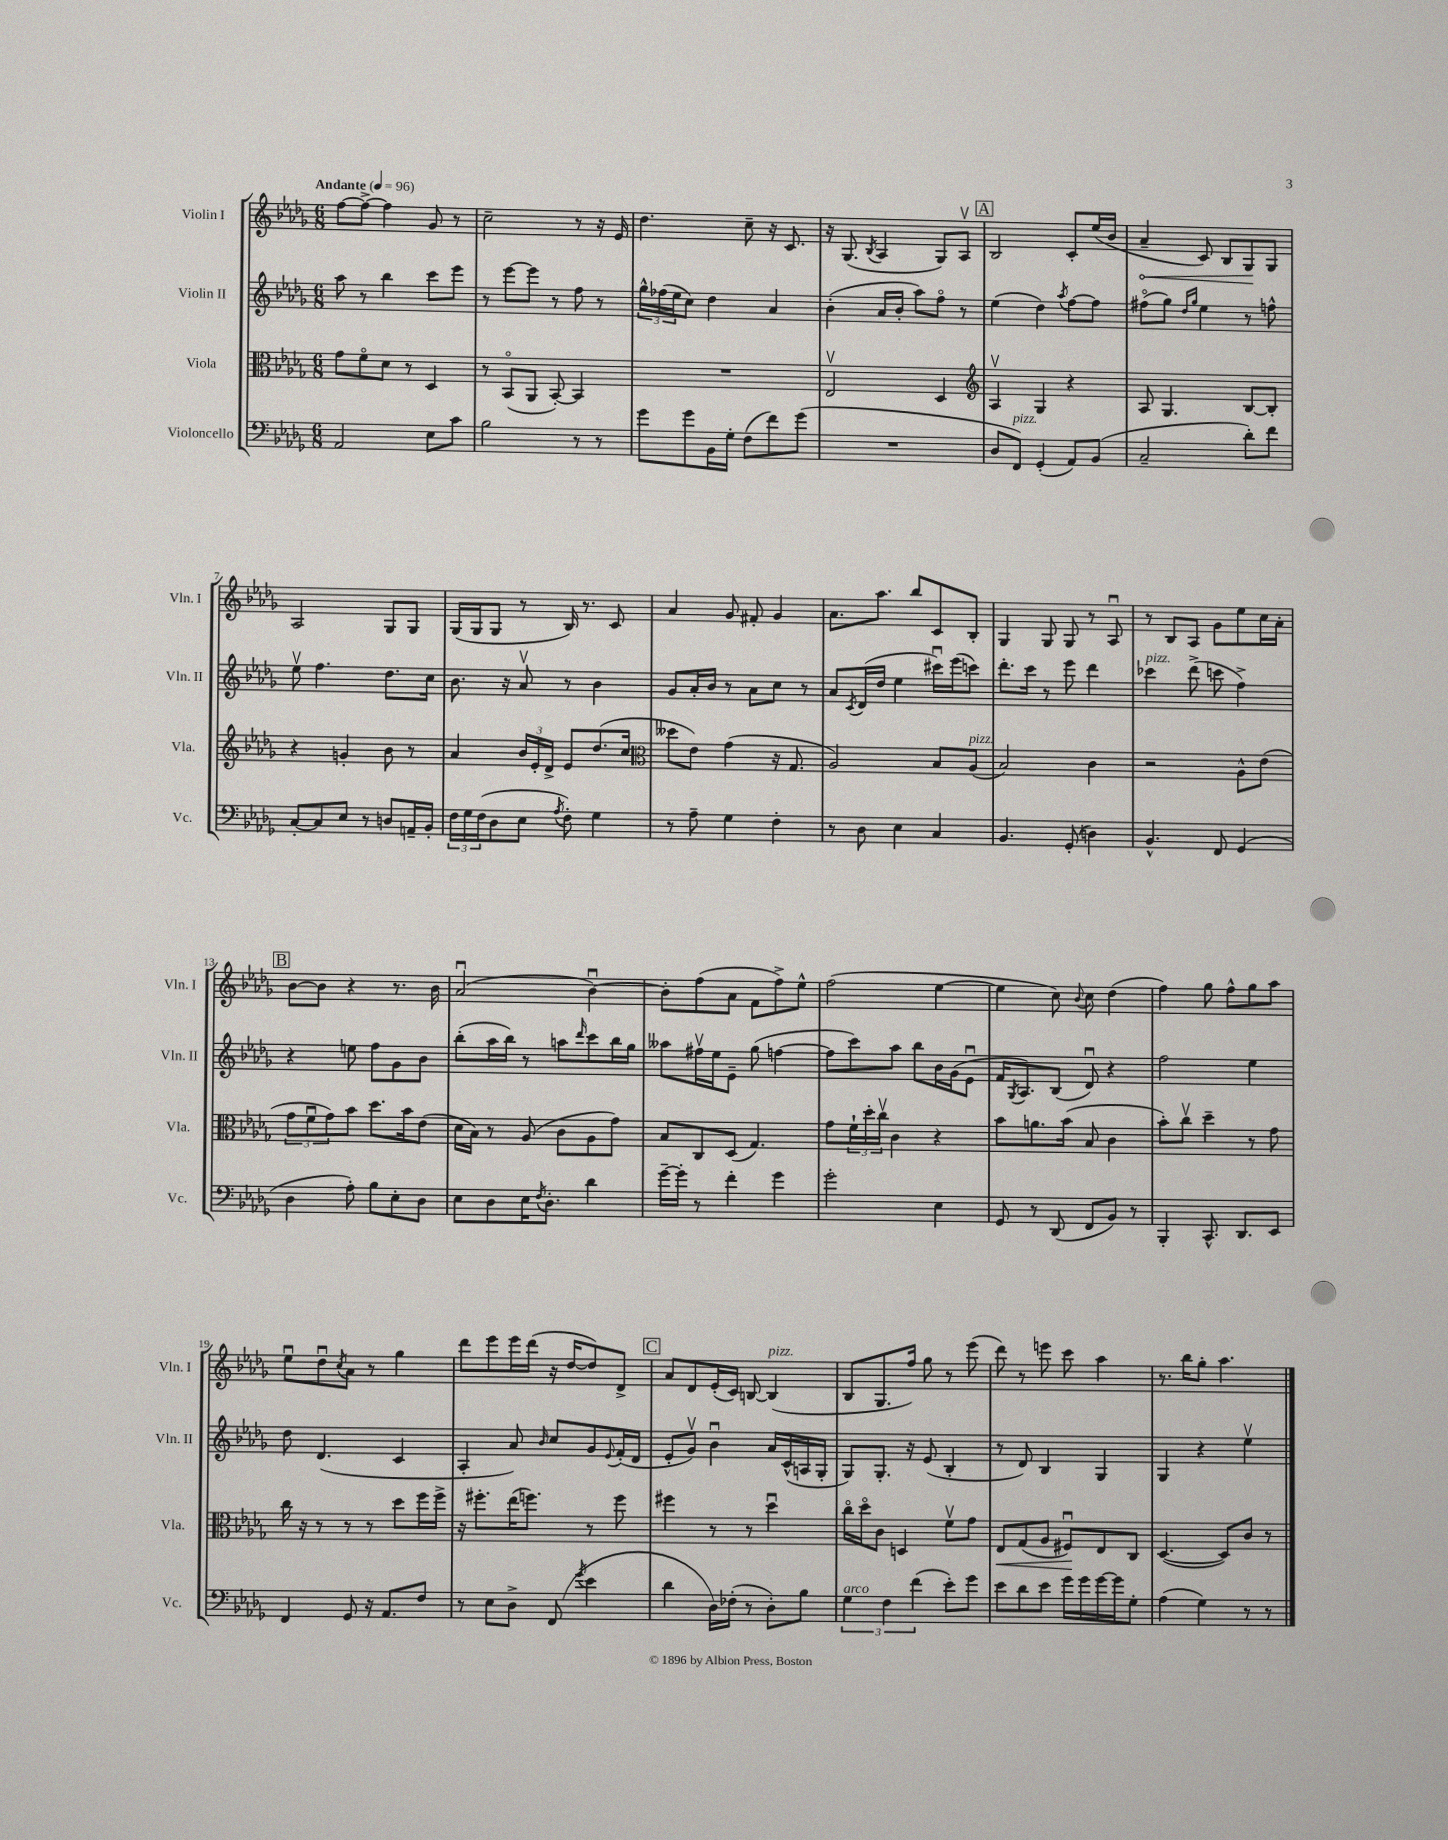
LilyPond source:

<<
\new StaffGroup <<
\new Staff = "s0" \with { instrumentName = "Violin I" shortInstrumentName = "Vln. I" } {
    \clef treble \key des \major \numericTimeSignature \time 6/8 \tempo "Andante" 4 = 96
    f''8~ f''8~-> f''4 ges'8 r8 |
    c''2-- r8 r16 ees'16 |
    des''4. c''8-- r16 c'8. |
    r16 ges8.( \acciaccatura { bes8 } aes4 ges8) aes8\upbow |
    \mark \markup { \box "A" } bes2 c'8-. ees''16( bes'16 |
    \once \override Hairpin.circled-tip = ##t aes'4--\< c'8) bes8 ges8\! ges8 |
    aes2 ges8 ges8 |
    ges16( ges16 ges8 r8 bes16) r8. c'8 |
    aes'4 ges'8 fis'8-. ges'4 |
    aes'8. aes''8. bes''8 c'8 bes8-. |
    ges4 ges8 ges8 r8 aes8\downbow |
    r8 bes8 aes8 ges'8 ees''8 c''16 aes'16-. |
    \mark \markup { \box "B" } bes'8~ bes'8 r4 r8. bes'16 |
    aes'2\downbow( bes'4~\downbow) |
    bes'8-. f''8( aes'8 f'8 f''8->) ees''8-^ |
    f''2( ees''4~ |
    ees''4 c''8) \appoggiatura { bes'8 } c''8 des''4( |
    f''4) ges''8 f''8-^ ges''8 aes''8 |
    ees''8\downbow des''8\downbow \acciaccatura { c''8 } aes'8 r8 ges''4 |
    des'''8 ees'''8 ees'''16 des'''16( r16 des''16~ des''8) des'8-> |
    \mark \markup { \box "C" } aes'8 des'8 ees'16-.( c'16) b8~ b4^\markup { \italic "pizz." }( |
    bes8 ges8. f''16) ges''8 r8 ees'''8( |
    des'''8) r8 e'''8 c'''8 aes''4 |
    r8. bes''16 ges''8-. aes''4. \bar "|." |
}
\new Staff = "s1" \with { instrumentName = "Violin II" shortInstrumentName = "Vln. II" } {
    \clef treble \key des \major \numericTimeSignature \time 6/8
    aes''8 r8 bes''4 c'''8 ees'''8 |
    r8 ees'''8~ ees'''8 r8 f''8 r8 |
    \tuplet 3/2 { ges''16-^ fes''16( ees''16 } c''8) des''4 aes'4 |
    bes'4-.( aes'16 bes'16-. aes''8) f''8\flageolet r8 |
    \mark \markup { \box "A" } ees''4( des''4) \acciaccatura { aes''8 } f''8~ f''8 |
    fis''8\flageolet( ges''8) \grace { des''16 ges''16 } ees''4 r8 f''8-^ |
    ees''8\upbow f''4. des''8. c''16 |
    bes'8. r16 aes'8\upbow r8 bes'4 |
    ges'8 aes'16-. bes'16 r8 aes'8 c''8 r8 |
    aes'8 \acciaccatura { c'8 } des'16( des''16 ees''4 cis'''16\downbow) ees'''16( c'''8) |
    des'''8.-. c'''16 r8 ees'''8 des'''4 |
    ces'''4^\markup { \italic "pizz." } des'''8->( c'''8 f''4->) |
    \mark \markup { \box "B" } r4 e''8 f''8 ges'8 bes'8 |
    bes''8-.( aes''16 bes''16) r8 a''8 \grace { des'''16 } c'''8 bes''16 ges''16 |
    aeses''8 fis''16\upbow ees''16 ees'8-- ges''8( f''4~ |
    f''8 c'''8) aes''8 bes''8 bes'16 ges'16( ees'8\downbow |
    f'16 \acciaccatura { ges8 } aes8.) bes8( des'8\downbow) r4 |
    f''2 ees''4 |
    des''8 des'4.( c'4 |
    aes4-. aes'8) \grace { bes'16 } c''8 ges'8 \appoggiatura { ees'8 } f'16-.( des'16 |
    \mark \markup { \box "C" } ees'8-. ges'8\upbow) bes'4\downbow aes'16 c'16-^( a16 ges16-. |
    ges8) ges8.-. r16 ees'8( bes4-. |
    r8 des'8) bes4 ges4 |
    ges4 r4 ees''4\upbow \bar "|." |
}
\new Staff = "s2" \with { instrumentName = "Viola" shortInstrumentName = "Vla." } {
    \clef alto \key des \major \numericTimeSignature \time 6/8
    ges'8 f'8\flageolet des'8 r8 des4 |
    r8 bes,8\flageolet( aes,8 bes,8~-.) bes,4 |
    R2. |
    ees2\upbow des4 |
    \mark \markup { \box "A" } \clef treble aes4\upbow ges4 r4 |
    aes8 ges4. bes8~ bes8-. |
    r4 g'4-. bes'8 r8 |
    aes'4 \tuplet 3/2 { bes'16 ees'16-. des'16-> } ees'8 des''8.( c''16 |
    \clef alto deses''8 ees'8) ges'4( r16 ges8. |
    aes2) bes8 aes8^\markup { \italic "pizz." }( |
    bes2) c'4 |
    r2 aes8-^ ees'8( |
    \mark \markup { \box "B" } \tuplet 3/2 { ges'8 f'8\downbow ges'8) } bes'8 des''8. bes'16 ees'8( |
    des'16 bes16) r8 aes8( c'8 aes8 ges'8) |
    bes8 c8 des8( ges4.) |
    ges'8 \tuplet 3/2 { f'16-! des''16-. c''16\upbow } c'4 r4 |
    bes'8 a'8. bes'16( bes8 c'4 |
    bes'8-.) c''8\upbow des''4-- r8 ges'8 |
    c''16 r16 r8 r8 r8 des''8 f''16 f''16-> |
    r16 fis''8.-. ees''16( f''8.) r8 f''8 |
    \mark \markup { \box "C" } fis''4 r8 r8 des''4\downbow |
    c''16\flageolet des''16\flageolet c'8 d4 f'8\upbow ges'8 |
    ees8\< ges8( aes8 fis8\downbow\!) ees8 c8 |
    des4.~( des8) c'8 r8 \bar "|." |
}
\new Staff = "s3" \with { instrumentName = "Violoncello" shortInstrumentName = "Vc." } {
    \clef bass \key des \major \numericTimeSignature \time 6/8
    aes,2 ees8 c'8 |
    bes2 r8 r8 |
    ges'8 ges'8 bes,16 ges16-. f8( f'8) ges'8( |
    R2. |
    \mark \markup { \box "A" } des8 f,8^\markup { \italic "pizz." }) ges,4-.( aes,8) bes,8( |
    c2-- des'8-.) f'8 |
    c8~-. c8 ees8 r8 d8 a,16-- bes,16-. |
    \tuplet 3/2 { f16 ges16 f16( } des8 ees8 \acciaccatura { aes8 } f8-.) ges4 |
    r8 aes8-- ges4 f4-. |
    r8 des8 ees4 c4 |
    bes,4. ges,8-.( d4) |
    bes,4.-^ f,8 ges,4( |
    \mark \markup { \box "B" } des4 aes8-.) bes8 ees8-. des8 |
    ees8 des8 ees16 \acciaccatura { f8 } des8.-. des'4 |
    ges'16~-- ges'16-. r8 f'4-. ges'4 |
    ges'2-. ees4 |
    ges,8 r8 des,8( f,8 bes,8) r8 |
    bes,,4-. c,8.-^ des,8. ees,8 |
    f,4 ges,8 r16 aes,8. f8 |
    r8 ees8 des8-> f,8( \acciaccatura { ges'8 } ees'4 |
    \mark \markup { \box "C" } des'4 des16) fes16-.( r8 des8-.) bes8 |
    \tuplet 3/2 { ges4^\markup { \italic "arco" } f4 f'4( } ees'8-.) ges'8 |
    ees'8 des'8 ees'8 ges'16 ges'16 ges'16~ ges'16 ges8-. |
    aes4( ges4) r8 r8 \bar "|." |
}
>>
>>
